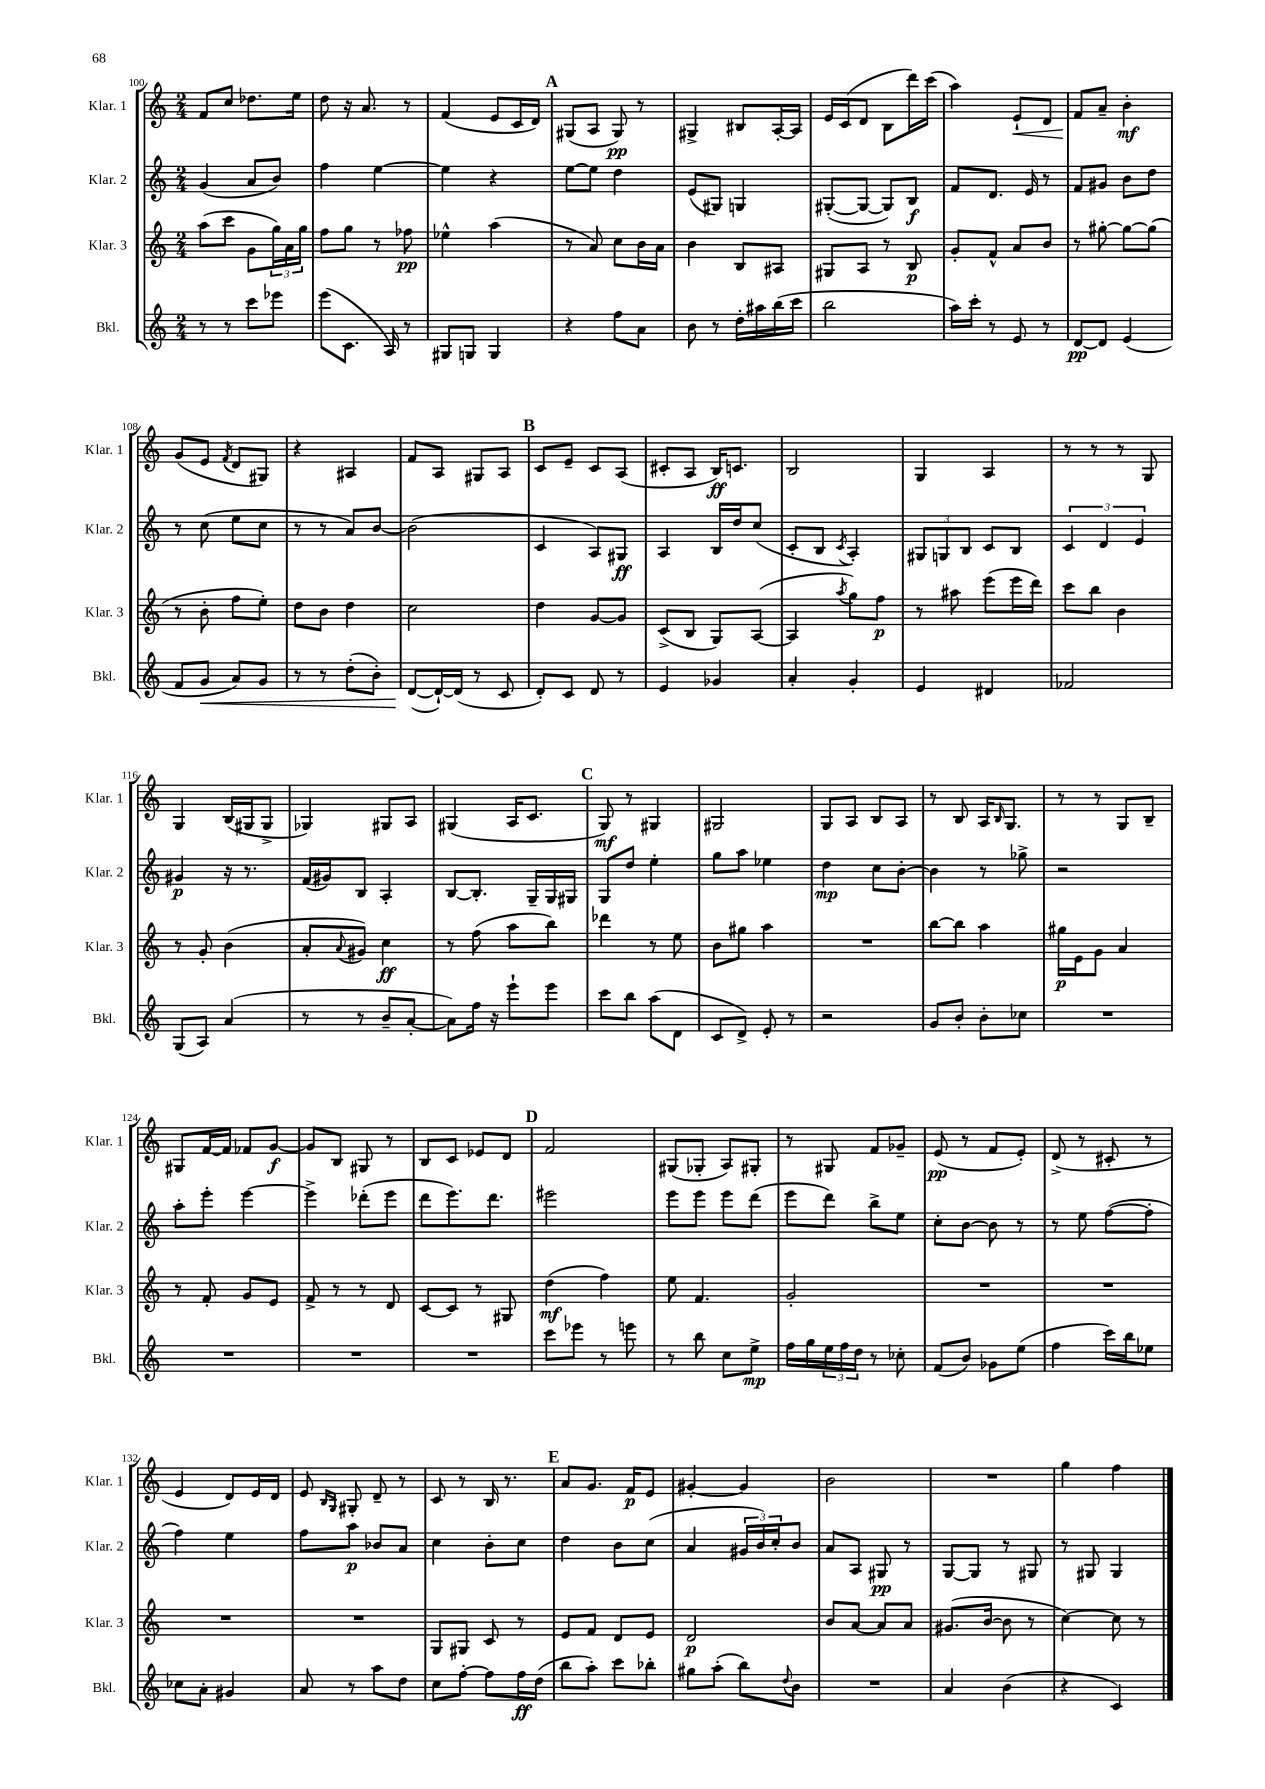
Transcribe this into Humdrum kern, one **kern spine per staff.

**kern	**kern	**kern	**kern
*staff4	*staff3	*staff2	*staff1
*clefG2	*clefG2	*clefG2	*clefG2
*k[]	*k[]	*k[]	*k[]
*M2/4	*M2/4	*M2/4	*M2/4
8r	(8aa	(4g	8f
8r	8ccc	.	8cc
8ccc	8g	8a	8.dd-
8eee-	24gg)	8b)	.
.	24a	.	.
.	.	.	16ee
.	24gg	.	.
=	=	=	=
(8eee	8ff	4ff	8dd
8.c	8gg	.	16r
.	.	.	8.a
.	8r	[4ee	.
16A)	.	.	.
8r	8ff-	.	8r
=	=	=	=
8G#	4ee-^^	4ee]	(4f
8G	.	.	.
4G	(4aa	4r	8e
.	.	.	16c
.	.	.	16d)
=	=	=	=
4r	8r	[8ee	(8G#
.	8a)	8ee]	8A
8ff	8cc	4dd	8G#)
8a	16b	.	8r
.	16a	.	.
=	=	=	=
8b	4b	(8e	4G#^
8r	.	8G#)	.
16dd'	8B	4G	8B#
16aa#	.	.	.
(16bb	8A#	.	[16A'
16ccc	.	.	16A]
=	=	=	=
2bb	8G#	([8G#'	16e
.	.	.	(16c
.	8A	8G#_	8d
.	8r	8G#])	8B
.	8B	8B	16ddd)
.	.	.	(16ccc
=	=	=	=
16aa)	8g'	8f	4aa)
16ccc'	.	.	.
8r	8f^^	8.d	.
8e	8a	.	8e`
.	.	16e	.
8r	8b	8r	8d
=	=	=	=
[8d	8r	8f	8f
8d]	[8gg#'	8g#	8a~
(4e	8gg#_	8b	4b'
.	(8gg#]	8dd	.
=	=	=	=
8f	8r	8r	(8g
8g	8b'	(8cc	8e
.	.	.	8qf
8a)	8ff	8ee	8d
8g	8ee')	8cc	8G#)
=	=	=	=
8r	8dd	8r	4r
8r	8b	8r	.
(8dd'	4dd	8a)	4A#
8b')	.	[8b	.
=	=	=	=
([8d	2cc	(2b]	8f
16d`_)	.	.	8A
(16d]	.	.	.
8r	.	.	8G#
8c	.	.	8A
=	=	=	=
8d')	4dd	4c	8c
8c	.	.	8e~
8d	[8g	8A)	8c
8r	8g]	8G#	(8A
=	=	=	=
4e	(8c^	4A	8c#'
.	8B	.	8A
4g-	8G)	16B	16B)
.	.	16dd	8.c
.	([8A	(8cc	.
=	=	=	=
4a'	4A]	8c'	2B
.	.	8B	.
.	8qaa	8qc	.
4g'	8gg)	4A')	.
.	8ff	.	.
=	=	=	=
4e	8r	12G#	4G
.	.	12G	.
.	8aa#	.	.
.	.	12B	.
4d#	(8eee	8c	4A
.	16eee	8B	.
.	16ddd)	.	.
=	=	=	=
2f-	8ccc	6c	8r
.	8bb	.	8r
.	.	6d	.
.	4b	.	8r
.	.	6e	.
.	.	.	8G
=	=	=	=
(8G	8r	4g#	4G
8A)	8g'	.	.
(4a	(4b	16r	(16B
.	.	8.r	16G#
.	.	.	8G#^
=	=	=	=
8r	8a'	(16f	4G-)
.	.	16g#)	.
.	8qqa	.	.
8r	8g#)	8B	.
8b~	4cc	4A'	8G#
[8a'	.	.	8A
=	=	=	=
8a])	8r	[8B	(4G#
16ff	(8ff	8.B']	.
16r	.	.	.
8eee`	8aa	.	16A
.	.	16G~	8.c
8eee	8bb)	16G	.
.	.	16G#	.
=	=	=	=
8ccc	4ddd-	8G	8G)
8bb	.	8dd	8r
(8aa	8r	4ee'	4G#
8d	8ee	.	.
=	=	=	=
8c	8b	8gg	2G#
8d^)	8gg#	8aa	.
8e'	4aa	4ee-	.
8r	.	.	.
=	=	=	=
2r	2r	4dd	8G
.	.	.	8A
.	.	8cc	8B
.	.	[8b'	8A
=	=	=	=
8g	[8bb	4b]	8r
8b'	8bb]	.	8B
8b'	4aa	8r	16A
.	.	.	16qqB
.	.	.	8.G
8cc-	.	8gg-^	.
=	=	=	=
2r	16gg#	2r	8r
.	16e	.	.
.	8g	.	8r
.	4a	.	8G
.	.	.	8B~
=	=	=	=
2r	8r	8aa'	8G#
.	8f'	8eee'	[16f
.	.	.	16f]
.	8g	[4eee	8f-
.	8e	.	[8g
=	=	=	=
2r	8f^	4eee^]	8g]
.	8r	.	8B
.	8r	(8ddd-'	8G#
.	8d	8eee	8r
=	=	=	=
2r	[8c	8ddd	8B
.	8c]	8.eee)	8c
.	8r	.	8e-
.	.	8.ddd	.
.	8G#	.	8d
=	=	=	=
8ccc	(4dd	2eee#	2f
8eee-	.	.	.
8r	4ff)	.	.
8eee	.	.	.
=	=	=	=
8r	8ee	8eee	(8G#
8bb	4.f	8eee	8G-'
8cc	.	8eee	8A)
8ee^	.	(8ddd	8G#'
=	=	=	=
16ff	2g'	8eee	8r
16gg	.	.	.
24ee	.	8ddd)	8G#
24ff	.	.	.
24dd	.	.	.
8r	.	8bb^	8f
8cc-'	.	8ee	8g-~
=	=	=	=
(8f	2r	8cc'	(8e
8b)	.	[8b	8r
8g-	.	8b]	8f
(8ee	.	8r	8e')
=	=	=	=
4ff	2r	8r	(8d^
.	.	8ee	8r
16ccc)	.	([8ff	8c#'
16bb	.	.	.
8ee-	.	8ff']	8r
=	=	=	=
8cc-	2r	4ff)	4e
8a'	.	.	.
4g#	.	4ee	8d)
.	.	.	16e
.	.	.	16d
=	=	=	=
8a	2r	8ff	8e
.	.	.	16qqB
.	.	.	16qqG
8r	.	8aa	8G#'
8aa	.	8b-	8d~
8dd	.	8a	8r
=	=	=	=
8cc	8G	4cc	8c
[8ff'	8G#	.	8r
8ff]	8c	8b'	16B
.	.	.	8.r
16ff	8r	8cc	.
(16dd	.	.	.
=	=	=	=
8bb	8e	4dd	8a
8aa')	8f	.	8.g
8ccc	8d	8b	.
.	.	.	16f
8bb-'	8e	(8cc	8e
=	=	=	=
8gg#	2d	4a	[4g#'
(8aa'	.	.	.
8bb)	.	24g#	4g#]
.	.	24b)	.
.	.	24cc'	.
8qqdd	.	.	.
8b	.	8b	.
=	=	=	=
2r	8b	8a	2b
.	[8a	8A	.
.	8a]	8G#	.
.	8a	8r	.
=	=	=	=
4a	(8.g#	[8G	2r
.	.	8G]	.
.	[16b	.	.
(4b	8b]	8r	.
.	8r	8G#	.
=	=	=	=
4r	[4cc)	8r	4gg
.	.	8G#	.
4c)	8cc]	4G#	4ff
.	8r	.	.
==	==	==	==
*-	*-	*-	*-
